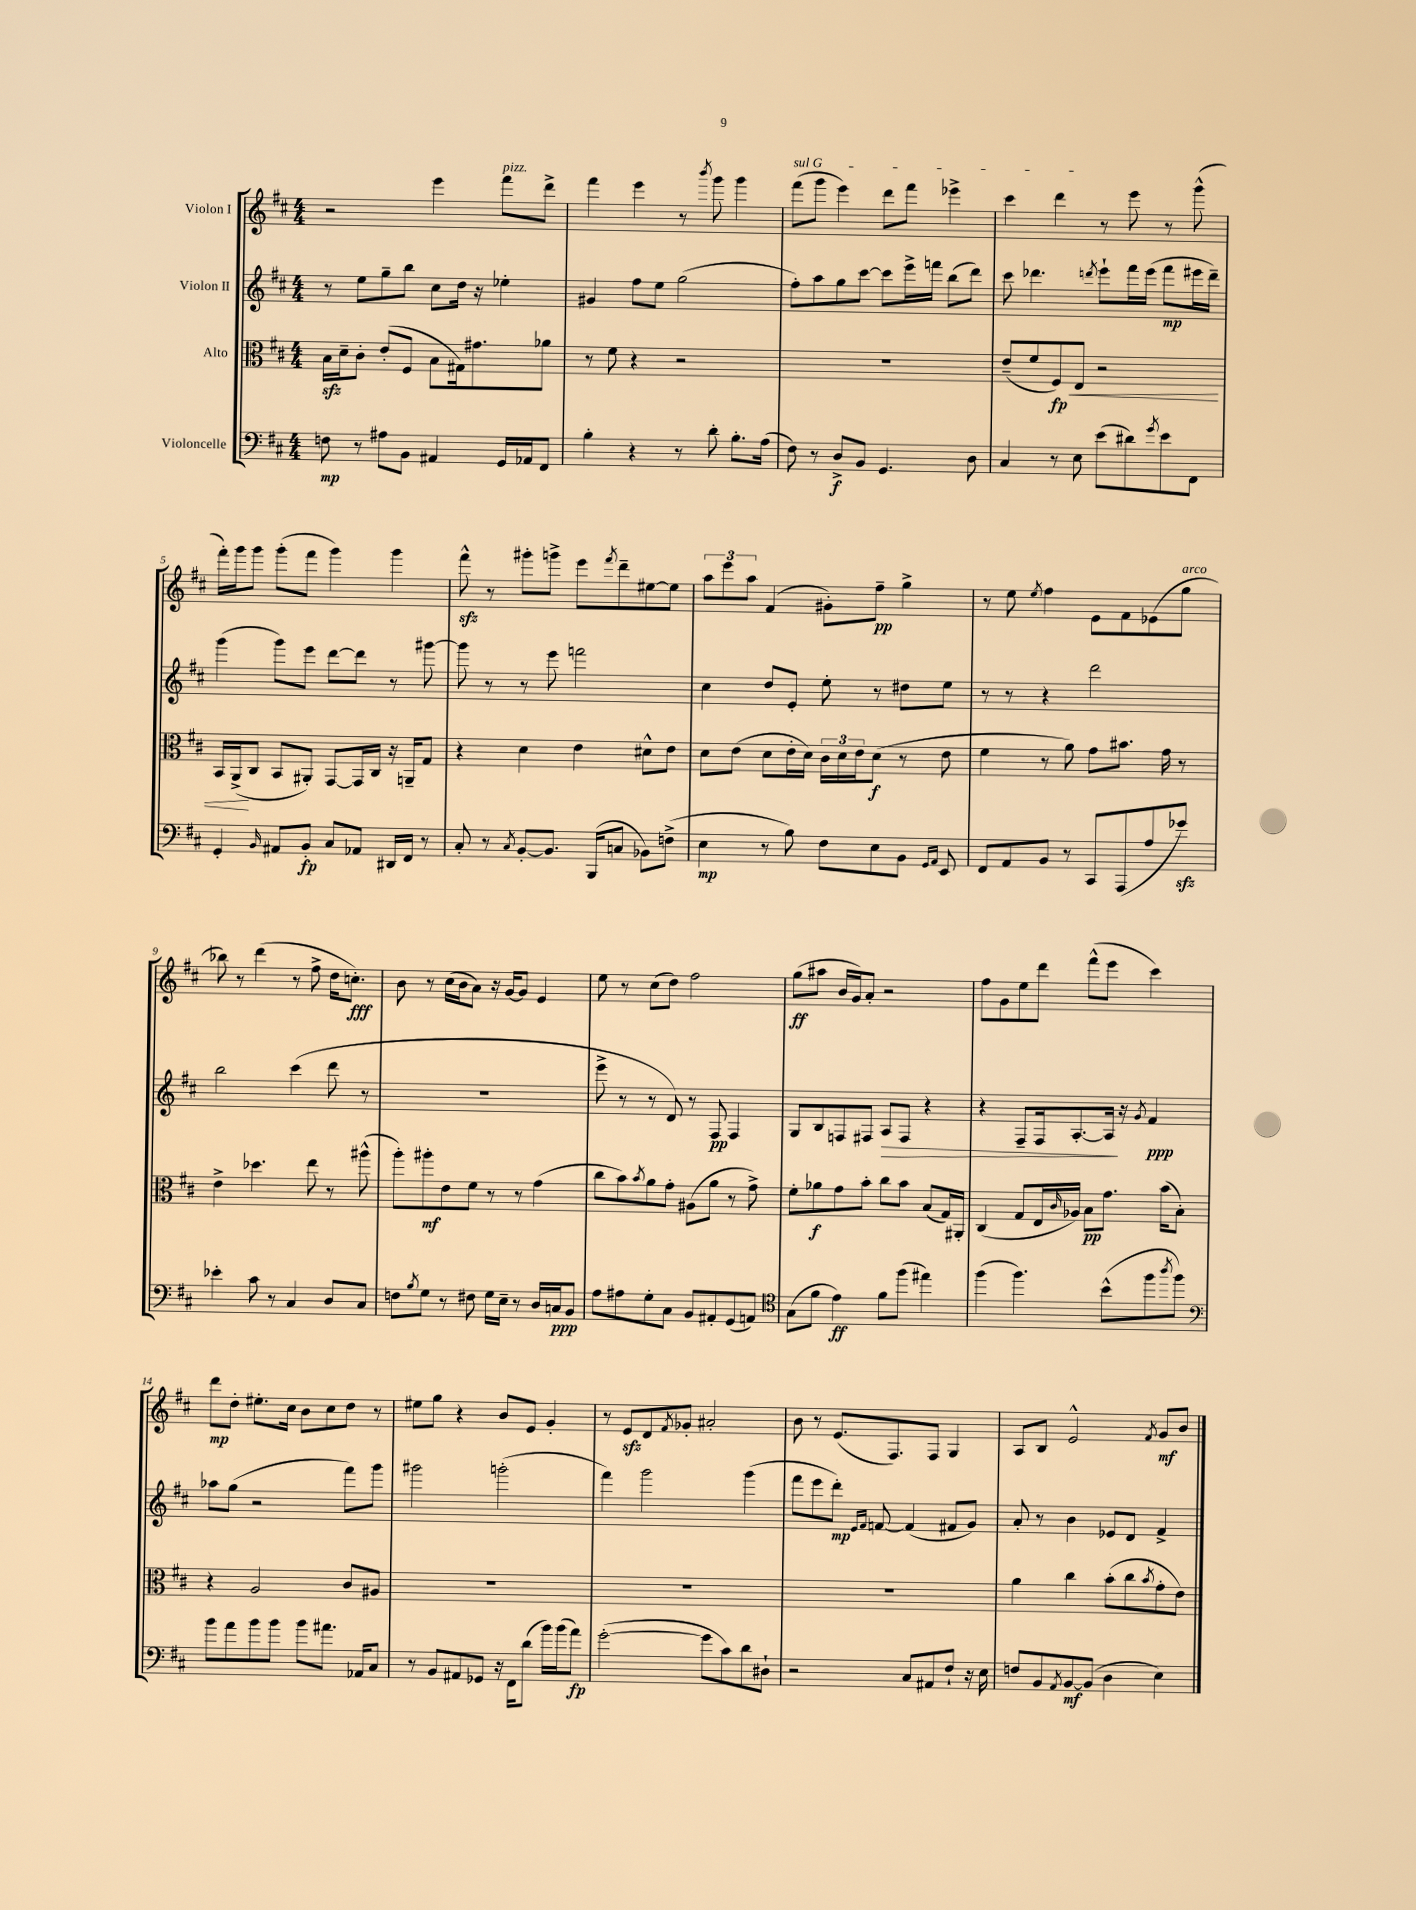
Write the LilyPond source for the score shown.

<<
\new StaffGroup <<
\new Staff = "s0" \with { instrumentName = "Violon I" } {
    \clef treble \key d \major \numericTimeSignature \time 4/4
    r2 e'''4 fis'''8^\markup { \italic "pizz." } d'''8-> |
    fis'''4 e'''4 r8 \acciaccatura { b'''8 } g'''8 g'''4 |
    \once \override TextSpanner.bound-details.left.text = \markup { \italic "sul G" } fis'''8\startTextSpan( g'''8 e'''4) d'''8 fis'''8 ees'''4-> |
    cis'''4 d'''4\stopTextSpan r8 e'''8 r8 g'''8-^( |
    fis'''16-.) g'''16 g'''8 g'''8-.( fis'''8 g'''4) g'''4 |
    fis'''8-^\sfz r8 gis'''8-. g'''8-> e'''8 \acciaccatura { fis'''8 } d'''8-- eis''8~ eis''8 |
    \tuplet 3/2 { a''8 e'''8 a''8 } fis'4( gis'8-.) fis''8--\pp g''4-> |
    r8 e''8 \acciaccatura { e''8 } fis''4 e'8 fis'8 ees'8( g''8^\markup { \italic "arco" } |
    bes''8) r8 d'''4( r8 fis''8-> d''16 c''8.-.\fff) |
    b'8 r8 cis''16( b'16 a'8) r16 g'16~ g'8 e'4 |
    e''8 r8 cis''8( d''8) fis''2 |
    g''8\ff( ais''8 b'16 g'16) a'8-. r2 |
    fis''8 g'8 e''8 d'''8 fis'''8-^( e'''8 cis'''4) |
    d'''8\mp d''8-. eis''8.-. cis''16 b'8 cis''8 d''8 r8 |
    eis''8 g''8 r4 b'8 e'8 g'4-. |
    r8 e'8\sfz d'8 \acciaccatura { fis'8 } ges'8-. ais'2-. |
    b'8 r8 e'8.( fis8.) fis8 g4 |
    a8 b8 e'2-^ \acciaccatura { fis'8 } g'8\mf b'8 \bar "|." |
}
\new Staff = "s1" \with { instrumentName = "Violon II" } {
    \clef treble \key d \major \numericTimeSignature \time 4/4
    r8 e''8 g''8-- b''8 cis''8 d''16 r16 ees''4-. |
    gis'4 fis''8 e''8 g''2( |
    fis''8-.) a''8 g''8 cis'''8~ cis'''8 e'''16-> f'''16 b''8( d'''8) |
    cis'''8 des'''4. \acciaccatura { d'''8 } e'''8-! fis'''16 e'''16( fis'''8\mp eis'''16 d'''16--) |
    g'''4( g'''8) e'''8 d'''8~ d'''8 r8 gis'''8~ |
    gis'''8 r8 r8 e'''8 f'''2 |
    cis''4 d''8 e'8-. e''8-. r8 dis''8 e''8 |
    r8 r8 r4 d'''2 |
    b''2 cis'''4( d'''8 r8 |
    R1 |
    e'''8-> r8 r8 d'8) r8 fis8\pp fis4 |
    g8 b8 f8 fis8 a8\> fis8 r4 |
    r4 fis8-- fis16 a8.~-. a16\! r16 \acciaccatura { g'8 } fis'4\ppp |
    aes''8 g''8( r2 fis'''8) g'''8 |
    gis'''2 g'''2-.( |
    fis'''4) g'''2 g'''4( |
    fis'''8 e'''8 d'''8-.\mp) \grace { e'16 fis'16 } f'8~ f'4( fis'8 g'8) |
    a'8-. r8 b'4 ees'8 d'8 fis'4-> \bar "|." |
}
\new Staff = "s2" \with { instrumentName = "Alto" } {
    \clef alto \key d \major \numericTimeSignature \time 4/4
    b16\sfz d'16-- cis'8-. e'8-.( fis8 b8 gis16) gis'8. aes'8 |
    r8 fis'8 r4 r2 |
    R1 |
    e'8--( fis'8 fis8\fp\<) e8 r2 |
    b,16 a,16->\!( cis8 b,8 ais,8-.) g,8~ g,16 cis16 r16 a,16-- g8 |
    r4 d'4 e'4 dis'8-^ e'8 |
    d'8 e'8( d'8 e'16-. d'16) \tuplet 3/2 { cis'16 d'16 e'16 } d'8\f( r8 e'8 |
    fis'4 r8 a'8) g'8 bis'8. g'16 r8 |
    e'4-> des''4. e''8 r8 ais''8-^( |
    a''8-.) ais''8-.\mf e'8 fis'8 r8 r8 g'4( |
    cis''8 b'8) \acciaccatura { b'8 } a'8 g'8-. ais8( a'8 r8 g'8->) |
    fis'8-. aes'8\f g'8 b'8-. cis''8 b'8 b8( g16) ais,16-. |
    cis4( g8 e16 \grace { cis'16 } aes16) b8\pp g'8. b'16( b8-.) |
    r4 a2 cis'8 ais8 |
    R1 |
    R1 |
    R1 |
    a'4 cis''4 b'8-.( cis''8 \acciaccatura { b'8 } g'8-. e'8) \bar "|." |
}
\new Staff = "s3" \with { instrumentName = "Violoncelle" } {
    \clef bass \key d \major \numericTimeSignature \time 4/4
    f8\mp r8 ais8 b,8 ais,4 g,16 aes,16 fis,8 |
    b4-. r4 r8 d'8-. b8.-. a16( |
    fis8) r8 d8->\f b,8 g,4. d8 |
    cis4 r8 e8 e'8( dis'8) \acciaccatura { g'8 } e'8 fis,8 |
    g,4-. \grace { b,16 } ais,8 b,8-.\fp cis8 aes,8 dis,16 fis,16 r8 |
    cis8-. r8 \acciaccatura { cis8 } b,8~-. b,8. b,,16( c8 bes,8) f8->( |
    e4\mp r8 b8) fis8 e8 b,8 \grace { g,16 a,16 } e,8 |
    fis,8 a,8 b,8 r8 cis,8 a,,8( a8 ges'8\sfz) |
    ees'4-. cis'8 r8 cis4 d8 cis8 |
    f8 \acciaccatura { b8 } g8 r8 fis8 g16 e16-- r8 d16 c16\ppp b,8 |
    a8 ais8 g8-. cis8 b,8 ais,8-. g,8( a,8) |
    \clef tenor g8( fis'8 e'4\ff) fis'8 fis''8( eis''4) |
    fis''4( fis''4.) b'8-^( fis''8 \acciaccatura { a''8 } fis''8) |
    \clef bass b'8 a'8 b'8 b'8 b'8 ais'8. aes,16 cis8 |
    r8 b,8 ais,8 ges,8 r16 fis,16 d'8( b'16) b'16( a'8\fp) |
    g'2~-.( g'8 cis'8) d'8 dis8-! |
    r2 cis8 ais,8 fis8-! r16 e16 |
    f8 b,8 \acciaccatura { a,8 } b,8~\mf b,8( d4 e4) \bar "|." |
}
>>
>>
